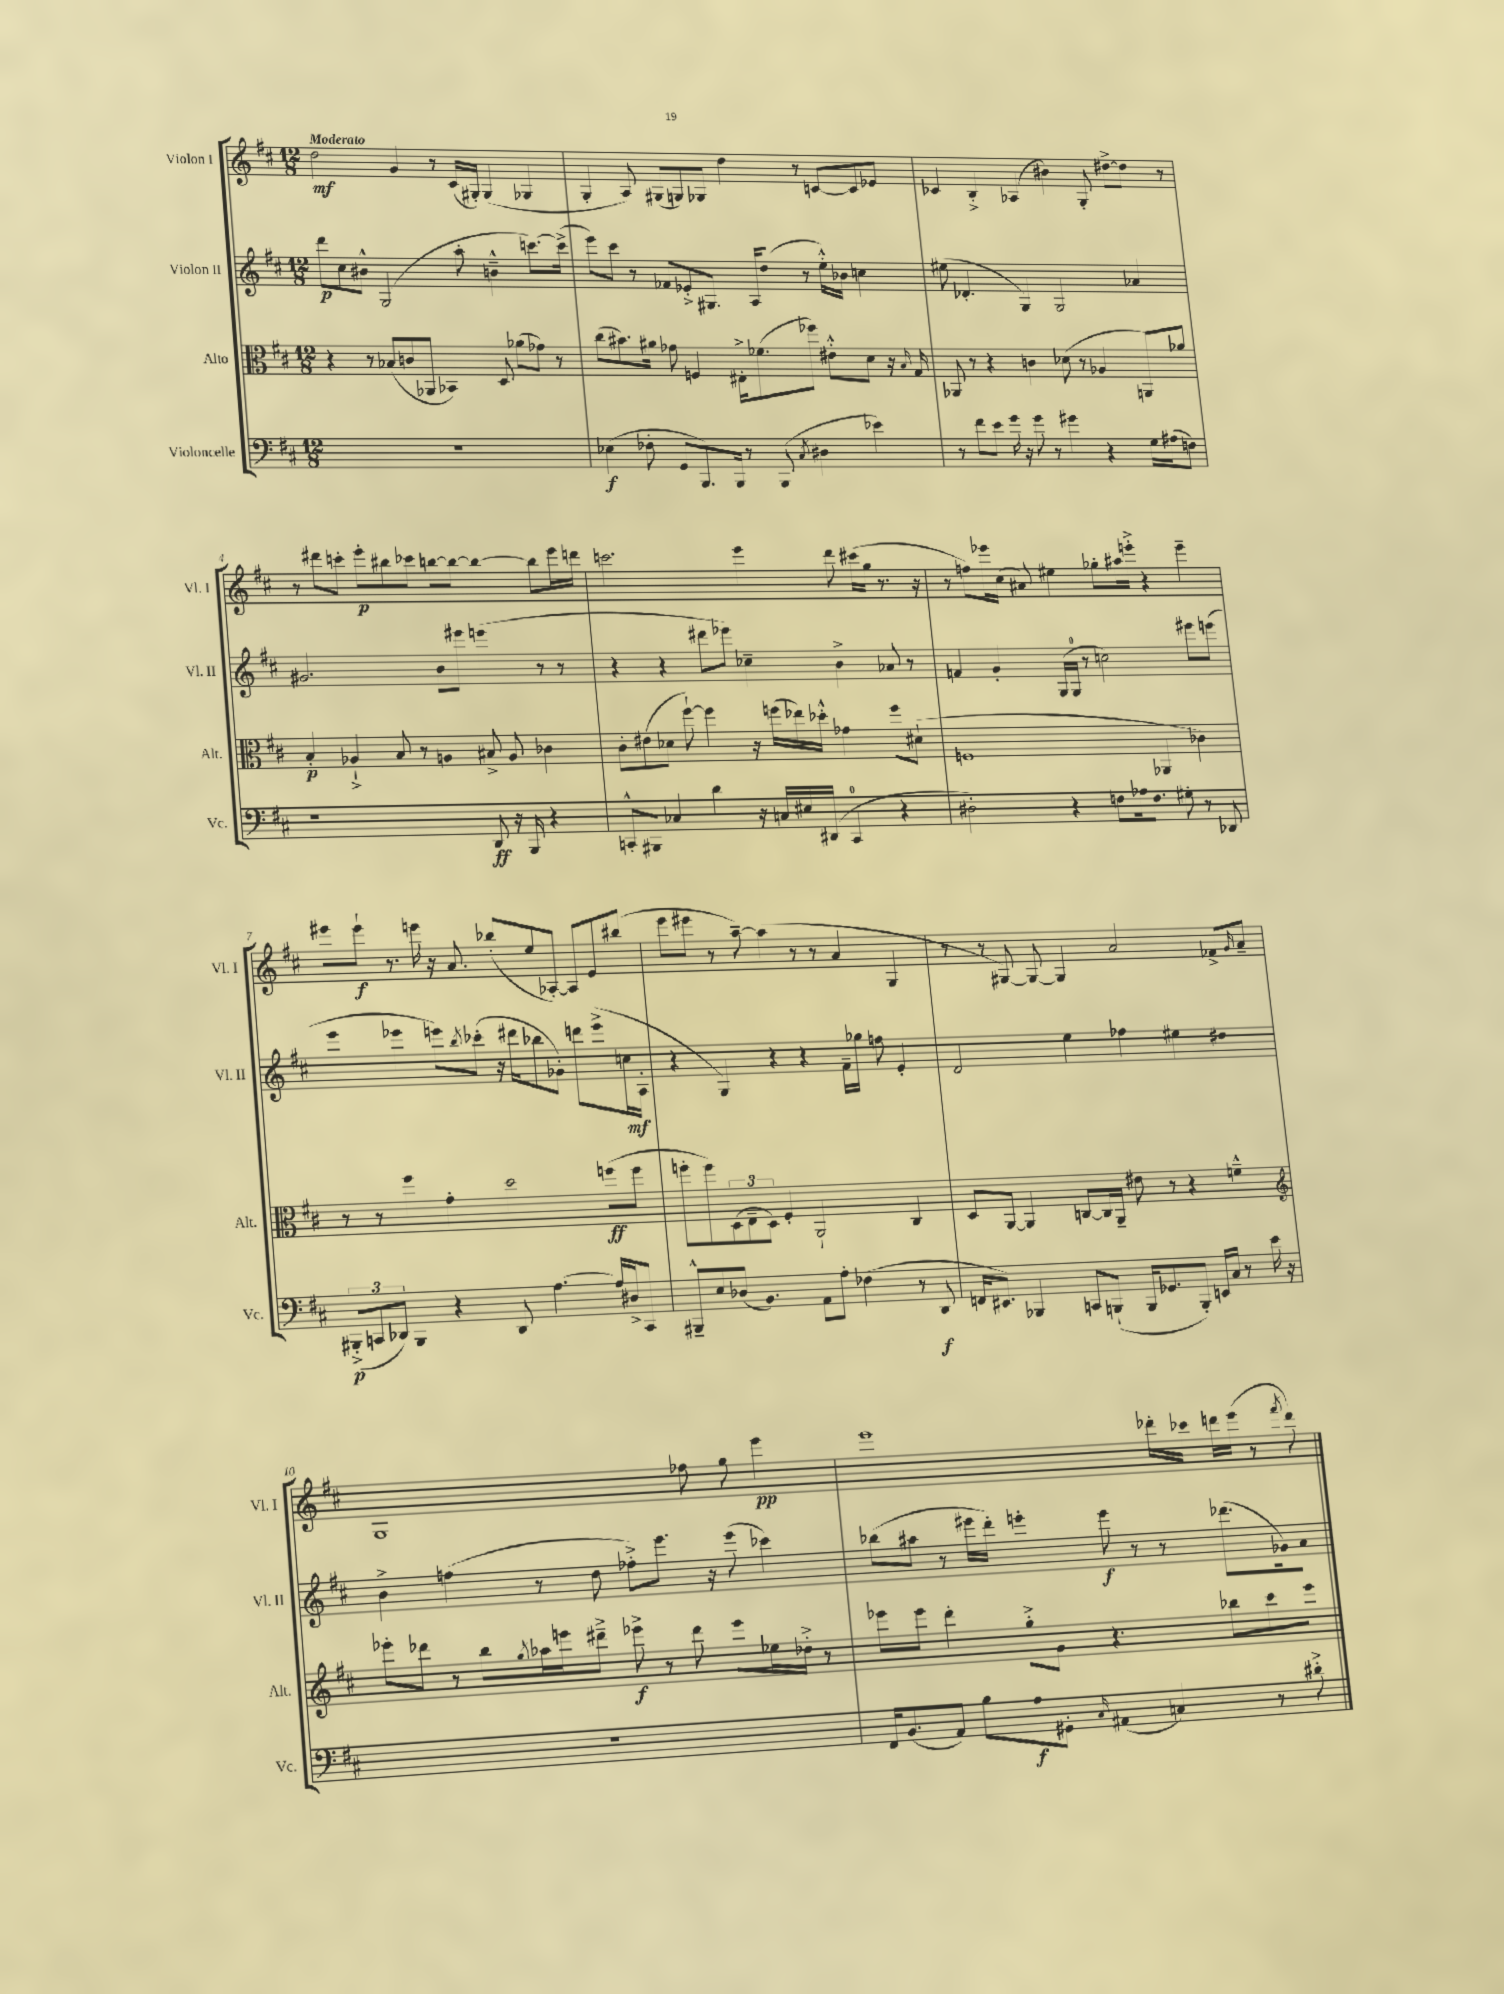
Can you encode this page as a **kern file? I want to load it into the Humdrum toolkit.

**kern	**kern	**kern	**kern
*staff4	*staff3	*staff2	*staff1
*clefF4	*clefC3	*clefG2	*clefG2
*k[f#c#]	*k[f#c#]	*k[f#c#]	*k[f#c#]
*M12/8	*M12/8	*M12/8	*M12/8
1.r	4r	8ddd\L	2dd\
.	.	8cc#\	.
.	8r	8b#^^\J	.
.	(8B-/L	(2G/	.
.	8c/	.	4g/
.	8AA-/J	.	.
.	4BB-/)	.	8r
.	.	8aa'\	(16c#/LL
.	.	.	16G#'/JJ)
.	8D/	4b~^^\	(4G#/
.	(8a-\L	.	.
.	8g-\J)	[8.ccc\L)	4G-/
.	8r	.	.
.	.	(16ccc^\]Jk	.
=	=	=	=
(4E-\	(8cc#\L	8eee\L)	4G'/
.	8.b#\)	8ccc#\J	.
8F-'\	.	8r	8A/)
.	16a#\Jk	.	.
8GG/L	8g-\	8f-/L	(8G#/L
8.BBB/)	4F/	8e-'^/	8G/)
.	.	8.G#/J	8G-/J
16BBB/Jk	.	.	.
8r	16E#'^\LK	.	4dd\
.	(8.f-\	16A/LK	.
(8BBB/	.	(8dd/J	.
8qC#/	.	.	.
4D#\	8ff-\J)	8r	8r
.	8e#'^^\L	16ee'^^\LL)	[8c/L
.	.	16b-\JJ	.
4e-\)	8d\J	4cc\	8c/]
.	16r	.	8e-/J
.	16qqB/	.	.
.	16G/	.	.
=	=	=	=
8r	8AA-/	(8ee#\	4c-/
8f#\L	8r	4.d-'/	.
8e\J	4r	.	4B'^/
16g\	.	.	.
16r	.	.	.
8g\	4c\	4G/)	(4A-/
8r	.	.	.
4g#\	(8d-\	2G/	4b#\)
.	8r	.	.
4r	4A-/	.	8G'/
.	.	.	[8dd#^\L
16G\LL	8AA/L)	4a-/	8dd#\]J
(16A#\J	.	.	.
8F\J)	8a-/J	.	8r
=	=	=	=
1r	4B'/	2.g#/	8r
.	.	.	8ddd#\L
.	4A-`^/	.	8ccc'\J
.	.	.	8eee'\L
.	8B/	.	8bb#\
.	8r	.	8ccc-\J
.	4A/	8b\L	[8bb\L
.	.	8eee#\J	8bb\_J
8DD/	8B#^/	(4eee\	4bb\_
16r	8A/	.	.
16BBB/	.	.	.
4r	4c-\	8r	8bb\]L
.	.	8r	16eee\L
.	.	.	16ddd\JJ
=	=	=	=
8CC'^^/L	8c#'\L	4r	2.ccc\
8BBB#/J	(8e#\	.	.
4C-/	8d-\J	4r	.
.	[8ff#`\)	.	.
4d\	4ff#\]	8ddd#\L	.
.	.	8eee-\J)	.
16r	16r	4cc-~\	4eee\
16C/LL	(16ff\LL	.	.
16E#/	16ee-\)	.	.
(16DD#/JJ	16dd-'^^\JJ	.	.
4CC/	4g-\	4b^\	8ddd\
.	.	.	(16ccc#\LL
.	.	.	16gg\JJ
4r	8ff\L	8a-/	8.r
.	(8d#`\J	8r	.
.	.	.	16r
=	=	=	=
2D#'\)	1F	4f/	8r
.	.	.	8ff\L)
.	.	4g'/	16eee-\L
.	.	.	(16cc#\JJ
.	.	.	8a#/)
4r	.	(16G/LL	4ee#\
.	.	16G/JJ	.
.	.	8r	.
8F\L	.	2cc\)	8gg-'\L
16A-\k	.	.	16aa#\L
8.F\J	.	.	16eee'^\JJ
.	4AA-/	.	4r
8G#'\	.	.	.
8r	4c-\)	8eee#\L	4eee~\
8DD-/	.	(8eee\J	.
=	=	=	=
(12BBB#'^/L	8r	4eee\	8eee#\L
12CC/	.	.	.
.	8r	.	8eee#`\J
12DD-/J)	.	.	.
4BBB#/	4ff#\	4eee-\	8.r
.	.	.	16eee\
4r	4g'\	8eee\L)	16r
.	.	.	8.a/
.	.	8qbb/	.
.	.	(8ccc-'\J	.
8DD-/	2dd\	16r	(8bb-'/L
.	.	16ddd#\LK	.
[4.A\	.	8bb-\	8ee/
.	.	8g-'\J)	[8A-'/J)
.	.	8ddd\L	8A-/]L
16A/]LL	(8ff\L	(8eee^\	8e/
16D#^/J	.	.	.
8CC/J	8ff\J	16cc\L	(8bb#/J
.	.	16A'\JJ	.
=	=	=	=
8BBB#~^^/L	8ff'\L	4r	8eee\L
8E/	8ff\)	.	8eee#\J
(8D-/J	(12D\	4G/)	8r
.	12E~\	.	.
4.BB/)	.	.	[8aa~\)
.	12D\J)	.	.
.	4F#'/	4r	(4aa\]
8AA\L	2AA`/	4r	8r
8A'\J	.	.	8r
(4F-\	.	16f#~\LL	4a/
.	.	16gg-\JJ	.
.	.	8ff\	.
8r	4C#/	4e'/	4G/
8DD/	.	.	.
=	=	=	=
16FF/LK	8D/L	2d/	8r
8.EE#/J)	.	.	.
.	[8AA/J	.	8r
4BBB-/	4AA/]	.	[8G#/)
.	.	.	8G#/_
8CC/L	[8C/L	4ee\	4G#/]
(8BBB`/J	16C/]L	.	.
.	16AA~/JJ	.	.
16BBB/LK	8e#\	4ff-\	2a/
8.GG-/	.	.	.
.	8r	.	.
8BBB'/J)	4r	4ee#\	.
16EE/LL	.	.	.
16C#/JJ	.	.	.
8r	4f~^^\	4dd#\	8f-^/L
.	.	.	16qqg/
16e\	.	.	8a~/J
16r	.	.	.
=	=	=	=
*	*clefG2	*	*
1.r	8eee-'\L	4b^\	1G
.	8ddd-\J	.	.
.	8r	(4ff\	.
.	8bb\L	.	.
.	8qgg/	.	.
.	16aa-\L	8r	.
.	16eee\J	.	.
.	8ddd#~^\J	8dd\	.
.	8eee-^\	8ff-'^\L)	.
.	8r	8.eee\J	.
.	8ddd#\	.	8ff-\
.	.	16r	.
.	8eee-\L	(8eee\	8gg\
.	16ee-\L	4ccc-\)	4eee\
.	16dd-'^\JJ	.	.
.	8r	.	.
=	=	=	=
16FF#/LK	8eee-\L	(8bb-\L	1eee
(8.BB/	.	.	.
.	8eee-\J	8aa#\J	.
8AA/J)	4ddd'\	8r	.
8B\L	.	16eee#\LL	.
.	.	16ddd'\JJ)	.
8A\	8gg'^\L	4eee'\	.
8GG#'\J	8g\J	.	.
16qqC#/	.	.	.
(4AA#/	4.r	8eee\	.
.	.	8r	.
4C/)	.	8r	16ddd-'\LL
.	.	.	16ccc-\JJ
.	8bb-\L	(8.ddd-\L	16ddd\LL
.	.	.	(16eee\JJ
8r	8ccc#\	.	8r
.	.	16g-\k)	.
.	.	.	8qfff#/
8d#'^\	8eee-\J	8a\J	8ddd\)
==	==	==	==
*-	*-	*-	*-
